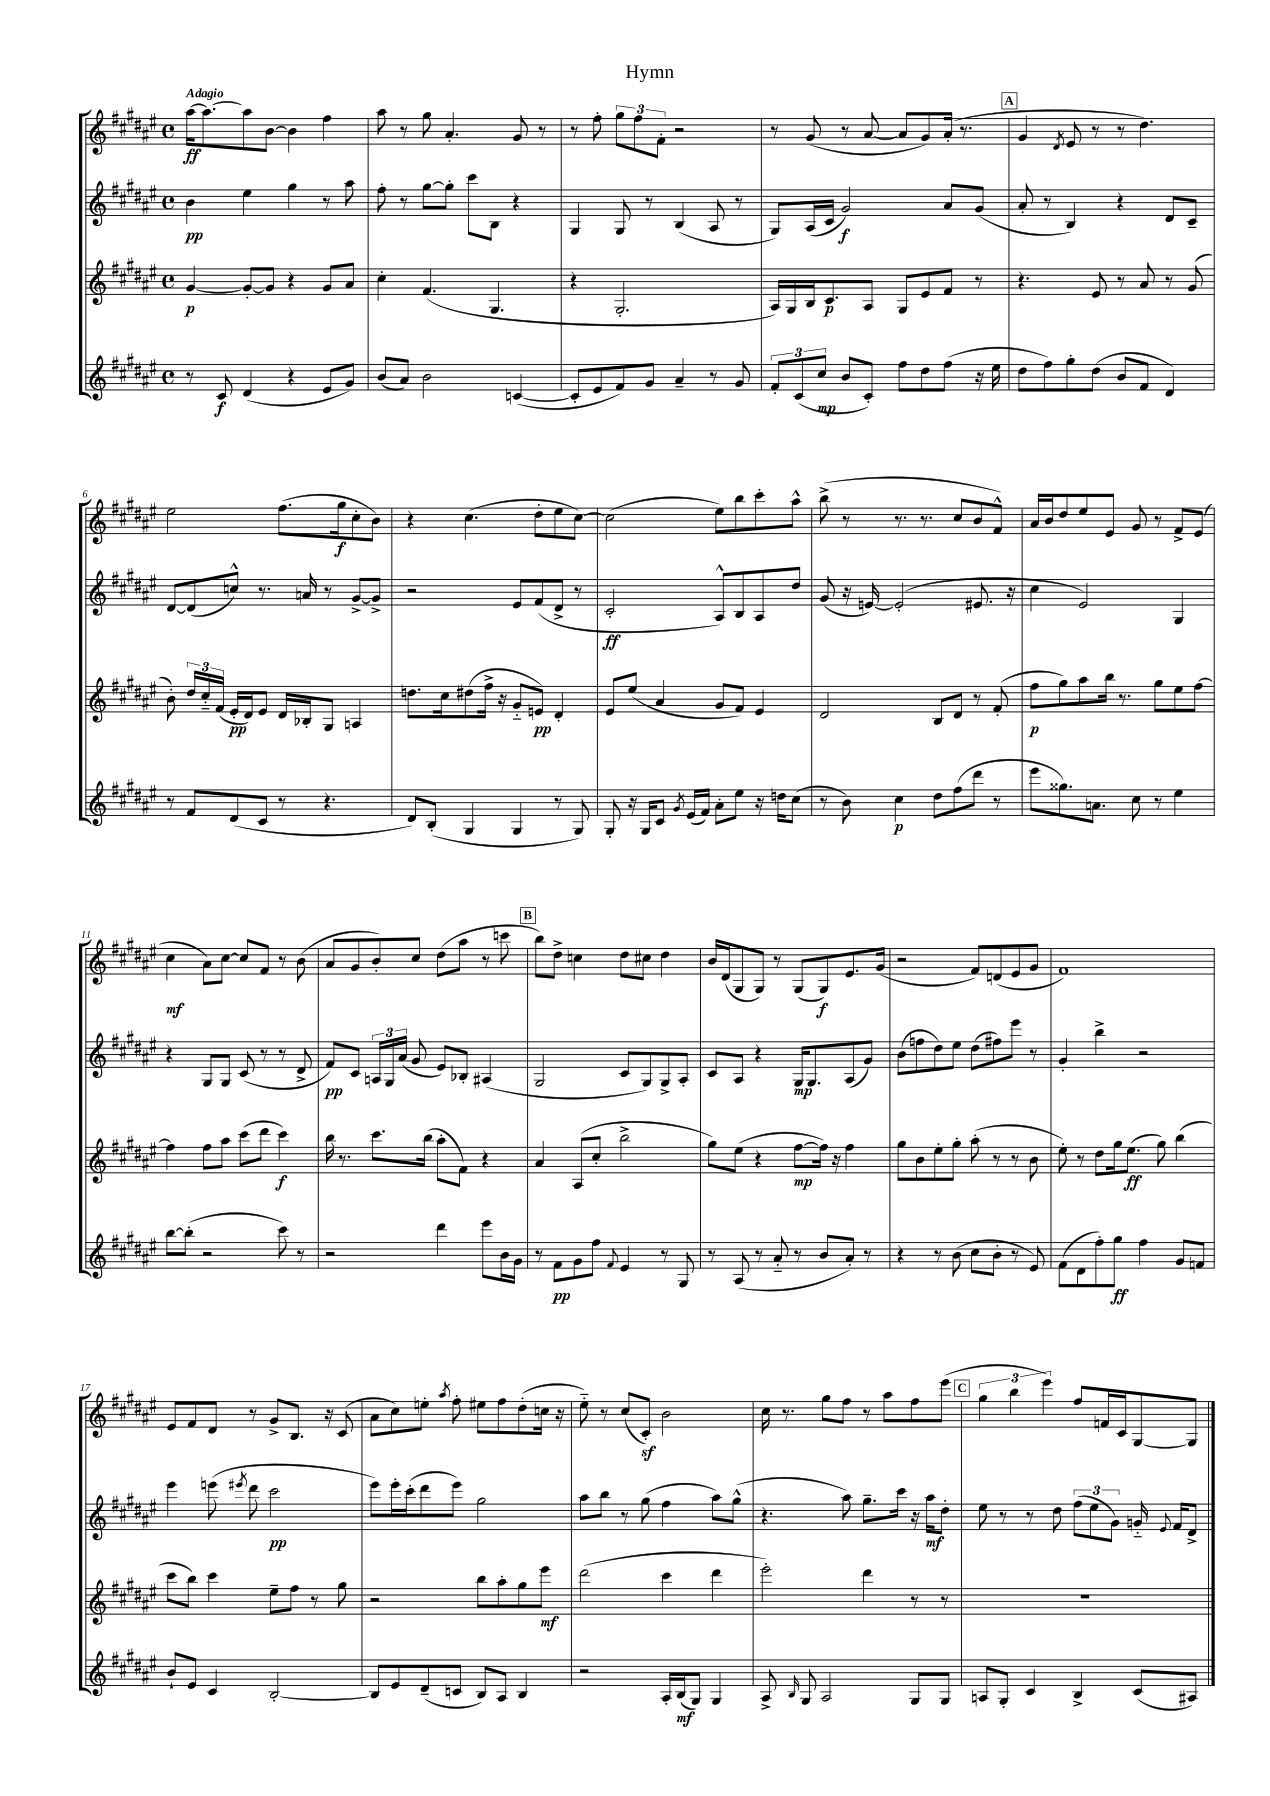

**kern	**kern	**kern	**kern
*staff4	*staff3	*staff2	*staff1
*clefG2	*clefG2	*clefG2	*clefG2
*k[f#c#g#d#a#e#]	*k[f#c#g#d#a#e#]	*k[f#c#g#d#a#e#]	*k[f#c#g#d#a#e#]
*M4/4	*M4/4	*M4/4	*M4/4
*met(c)	*met(c)	*met(c)	*met(c)
8r	[4g#	4b	[16aa#
.	.	.	8.aa#_
8c#	.	.	.
(4d#	8g#'_	4ee#	8aa#]
.	8g#]	.	[8b
4r	4r	4gg#	4b]
8e#	8g#	8r	4ff#
8g#)	8a#	8aa#	.
=	=	=	=
(8b	4cc#'	8ff#'	8aa#
8a#)	.	8r	8r
2b	(4.f#	[8gg#	8gg#
.	.	8gg#']	4.a#'
.	.	8ccc#	.
.	4.G#	8B	.
([4c	.	4r	8g#
.	.	.	8r
=	=	=	=
8c']	4r	4G#	8r
8e#	.	.	8ff#'
8f#)	2.G#'	8G#	12gg#
.	.	.	12ff#
8g#	.	8r	.
.	.	.	12f#'
4a#~	.	(4B	2r
8r	.	8A#	.
8g#	.	8r	.
=	=	=	=
12f#'	16A#)	8G#)	8r
.	16G#	.	.
(12c#	.	.	.
.	16B	(16A#	(8g#
12cc#	.	.	.
.	8.c#	16c#	.
8b	.	2g#)	8r
8c#')	8A#	.	[8a#
8ff#	8G#	.	8a#]
8dd#	8e#	.	8g#)
(8ff#	8f#	8a#	(16a#'
.	.	.	8.r
16r	8r	(8g#	.
16ee#	.	.	.
=	=	=	=
8dd#	4.r	8a#'	4g#
8ff#)	.	8r	.
.	.	.	8qd#
8gg#'	.	4B)	8e#
(8dd#	8e#	.	8r
8b	8r	4r	8r
8f#	8a#	.	4.dd#)
4d#)	8r	8d#	.
.	(8g#	8c#~	.
=	=	=	=
8r	8b')	[8d#	2ee#
8f#	24dd#	(8d#]	.
.	24cc#'~	.	.
.	(24f#	.	.
(8d#	16e#'	8cc^^)	.
.	16d#)	.	.
8c#	8e#	8.r	.
8r	16d#	.	(8.ff#
.	16B-'	16a	.
4.r	8G#	8r	.
.	.	.	16gg#
.	4A	[8g#^	8cc#'
.	.	8g#^]	8b)
=	=	=	=
8d#)	8.dd	2r	4r
(8B'	.	.	.
.	16cc#	.	.
4G#	(8dd#	.	(4.cc#
.	16ff#^	.	.
.	16r	.	.
4G#	8g#'~	8e#	.
.	8e)	(8f#	8dd#'
8r	4d#'	8d#^	8ee#
8G#)	.	8r	[8cc#)
=	=	=	=
8G#'	8e#	2c#'	(2cc#]
16r	(8ee#	.	.
16G#	.	.	.
8c#	4a#	.	.
8qg#	.	.	.
(16e#	.	.	.
16f#)	.	.	.
8a#'	8g#	8A#^^)	8ee#)
8ee#	8f#)	8B	8bb
16r	4e#	8A#	8ccc#'
16dd	.	.	.
(8cc#	.	8dd#	8aa#^^
=	=	=	=
8r	2d#	(8g#	(8bb^
8b)	.	16r	8r
.	.	[16e)	.
4cc#	.	(2e']	8.r
.	.	.	8.r
8dd#	8B	.	.
(8ff#	8d#	.	8cc#
8ddd#	8r	8.e#	8b
8r	(8f#'	.	8f#^^)
.	.	16r	.
=	=	=	=
8eee#	8ff#	4cc#	16a#
.	.	.	16b
8.gg##)	8gg#)	.	8dd#
.	8aa#	2e#)	8ee#
8.a	.	.	.
.	16bb	.	8e#
.	8.r	.	.
8cc#	.	.	8g#
8r	8gg#	.	8r
4ee#	8ee#	4G#	8f#^
.	[8ff#	.	(8e#
=	=	=	=
[8bb	4ff#]	4r	4cc#
(8bb']	.	.	.
2r	8ff#	8G#	8a#)
.	8aa#	8G#	[8cc#
.	(8ccc#	(8c#	8cc#]
.	8ddd#	8r	8f#
8ccc#)	4ccc#)	8r	8r
8r	.	8d#^	(8b
=	=	=	=
2r	16bb	8f#)	8a#
.	8.r	.	.
.	.	8c#	8g#
.	8.ccc#	24A	8b')
.	.	24G#	.
.	.	(24a#	.
.	.	8g#	8cc#
.	(16bb	.	.
4ddd#	8aa#'	8e#)	(8dd#
.	8f#)	8B-'	8aa#
8eee#	4r	(4A#	8r
16b	.	.	8ccc
16g#	.	.	.
=	=	=	=
8r	4a#	2G#	8bb)
8f#	.	.	8dd#^
8g#	(8A#	.	4cc
8ff#	8cc#'	.	.
8qqf#	.	.	.
4e#	2bb^	8c#	8dd#
.	.	8G#)	8cc#
8r	.	8G#^	4dd#
8G#	.	8A#'	.
=	=	=	=
8r	8gg#)	8c#	16b
.	.	.	(16d#
(8A#	(8ee#	8A#	8G#
8r	4r	4r	8G#)
8a#'~	.	.	8r
8r	[8ff#	16G#	(8G#
.	.	8.G#	.
8b	16ff#])	.	8G#)
.	16r	.	.
8a#')	4ff#	(8A#	8.e#
8r	.	8g#)	.
.	.	.	(16g#
=	=	=	=
4r	8gg#	(8b	2r
.	8b	8ff	.
8r	8ee#'	8dd#)	.
(8b	8gg#'	8ee#	.
8cc#	(8aa#'	(8dd#	8f#)
8b'	8r	8ff#)	(8d
8r	8r	8eee#	8e#
8e#)	8b	8r	8g#
=	=	=	=
(8f#	8ee#')	4g#'	1f#)
8d#	8r	.	.
8ff#')	8dd#	4bb^	.
8gg#	16gg#	.	.
.	(8.ee#	.	.
4ff#	.	2r	.
.	8gg#)	.	.
8g#	(4bb	.	.
8f	.	.	.
=	=	=	=
8b`	8ccc#	4eee#	8e#
8e#	8bb)	.	8f#
4c#	4ccc#	(8eee	8d#
.	.	8qeee#	.
.	.	8ddd#	8r
[2B'	8ee#~	2ccc#	8g#^
.	8ff#	.	8.B
.	8r	.	.
.	.	.	16r
.	8gg#	.	(8c#
=	=	=	=
8B]	2r	8eee#)	8a#
8e#	.	16eee#'	8cc#)
.	.	(16ccc#'	.
(8d#~	.	8ddd#	8ee'
.	.	.	8qaa#
8c	.	8eee#)	8ff#'
8B)	8bb	2gg#	8ee#
8A#	8aa#'	.	8ff#
4B	8gg#	.	(8dd#'
.	8eee#	.	16cc
.	.	.	16r
=	=	=	=
2r	(2ddd#	8aa#	8ee#'~)
.	.	8bb	8r
.	.	8r	(8cc#
.	.	(8gg#	8c#')
16A#'	4ccc#	4ff#	2b
(16B	.	.	.
8G#)	.	.	.
4G#	4ddd#	8aa#)	.
.	.	(8gg#^^	.
=	=	=	=
8A#^	2eee#')	4.r	16cc#
.	.	.	8.r
16qqB	.	.	.
8G#	.	.	.
2A#	.	.	8gg#
.	.	8aa#)	8ff#
.	4ddd#	8.gg#~	8r
.	.	.	8aa#
.	.	16ccc#	.
8G#	8r	16r	8ff#
.	.	16aa#	.
8G#	8r	8dd#'	(8eee#
=	=	=	=
8A	1r	8ee#	6gg#
8G#'	.	8r	.
.	.	.	6bb
4c#	.	8r	.
.	.	.	6eee#)
.	.	8dd#	.
4B^	.	(12ff#	8ff#
.	.	12ee#	.
.	.	.	16f
.	.	12g#)	.
.	.	.	16c#
(8c#	.	16g'~	[8G#
.	.	8qqe#	.
.	.	16f#	.
8A#)	.	8d#^	8G#]
==	==	==	==
*-	*-	*-	*-
